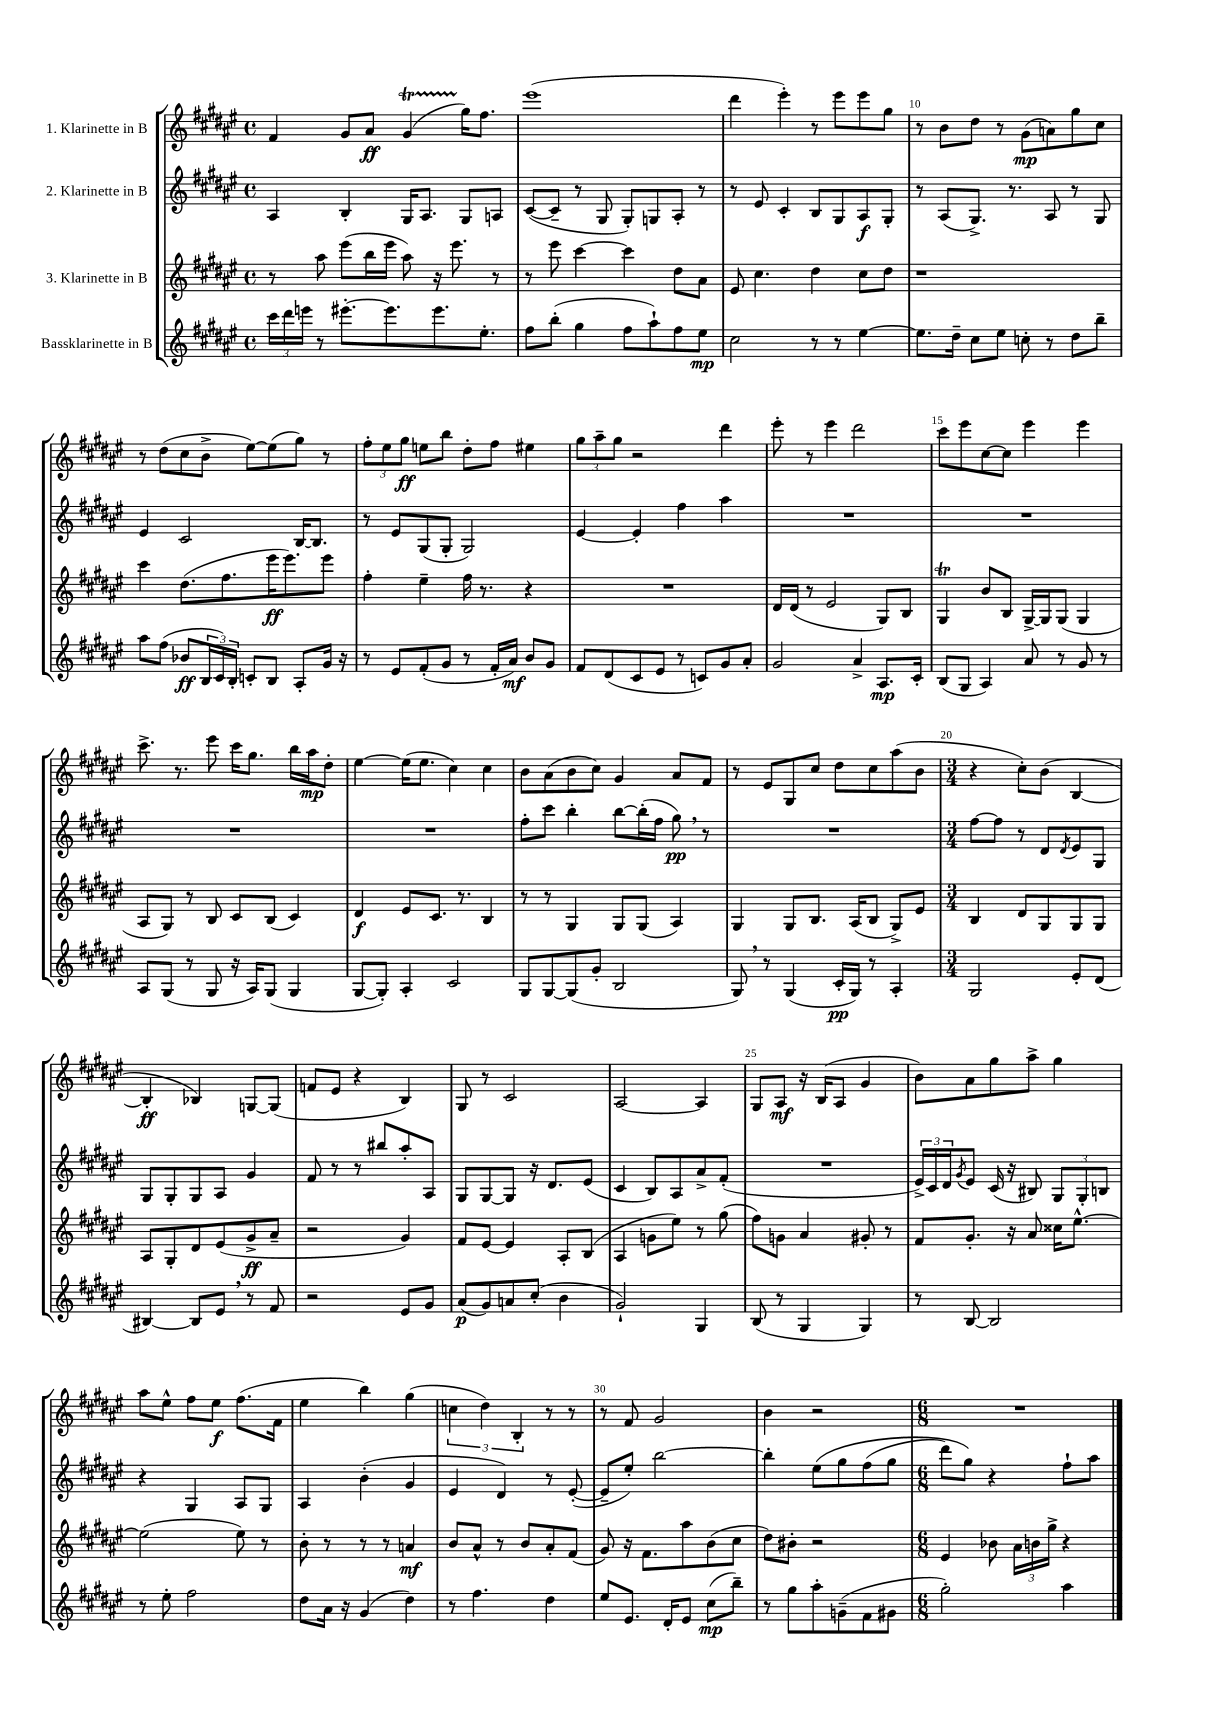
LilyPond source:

<<
\new StaffGroup <<
\new Staff = "s0" \with { instrumentName = "1. Klarinette in B" } {
    \clef treble \key fis \major \defaultTimeSignature \time 4/4
    fis'4 gis'8 ais'8\ff gis'4\startTrillSpan( gis''16\stopTrillSpan) fis''8. |
    eis'''1( |
    dis'''4 eis'''4-.) r8 eis'''8 eis'''8 gis''8 |
    r8 b'8 dis''8 r8 gis'8\mp( a'8) gis''8 cis''8 |
    r8 dis''8( cis''8 b'8-> eis''8~) eis''8( gis''8) r8 |
    \tuplet 3/2 { fis''8-. eis''8 gis''8\ff } e''8 b''8 dis''8-. fis''8 eis''4 |
    \tuplet 3/2 { gis''8 ais''8-- gis''8 } r2 dis'''4 |
    eis'''8-. r8 eis'''4 dis'''2 |
    cis'''8 eis'''8 cis''8~ cis''8 eis'''4 eis'''4 |
    cis'''8.-> r8. eis'''8 cis'''16 gis''8. b''16 ais''16\mp dis''8-. |
    eis''4~ eis''16( eis''8. cis''4) cis''4 |
    b'8 ais'8( b'8 cis''8) gis'4 ais'8 fis'8 |
    r8 eis'8 gis8 cis''8 dis''8 cis''8 ais''8( b'8 |
    \numericTimeSignature \time 3/4 r4 cis''8-.) b'8( b4~ |
    b4-.\ff bes4) g8~ g8( |
    f'8 eis'8 r4 b4) |
    gis8 r8 cis'2 |
    ais2~ ais4 |
    gis8 ais8\mf r16 b16( ais8 gis'4 |
    b'8) ais'8 gis''8 ais''8-> gis''4 |
    ais''8 eis''8-^ fis''8 eis''8\f fis''8.( fis'16 |
    eis''4 b''4) gis''4( |
    \tuplet 3/2 { c''4 dis''4) b4-. } r8 r8 |
    r8 fis'8 gis'2 |
    b'4 r2 |
    \numericTimeSignature \time 6/8 R2. \bar "|." |
}
\new Staff = "s1" \with { instrumentName = "2. Klarinette in B" } {
    \clef treble \key fis \major \defaultTimeSignature \time 4/4
    ais4 b4-. gis16 ais8. gis8 a8 |
    cis'8~( cis'8-- r8 gis8 gis8-.) g8 ais8-. r8 |
    r8 eis'8 cis'4-. b8 gis8 ais8\f gis8-. |
    r8 ais8( gis8.->) r8. ais8 r8 gis8 |
    eis'4 cis'2 b16~ b8. |
    r8 eis'8 gis8( gis8-. gis2) |
    eis'4~ eis'4-. fis''4 ais''4 |
    R1 |
    R1 |
    R1 |
    R1 |
    fis''8-. cis'''8 b''4-. b''8~ b''16-.( fis''16 gis''8\pp) \breathe r8 |
    R1 |
    \numericTimeSignature \time 3/4 fis''8~ fis''8 r8 dis'8 \acciaccatura { dis'8 } eis'8 gis8 |
    gis8 gis8-. gis8 ais8 gis'4 |
    fis'8 r8 r8 bis''8 ais''8-. ais8 |
    gis8 gis8~ gis8 r16 dis'8. eis'8( |
    cis'4 b8) ais8 ais'8-> fis'8-.( |
    R2. |
    \tuplet 3/2 { eis'16->) cis'16 dis'16 } \acciaccatura { gis'8 } eis'8 cis'16( r16 bis8) \tuplet 3/2 { gis8 gis8-. b8 } |
    r4 gis4 ais8 gis8 |
    ais4 b'4-.( gis'4 |
    eis'4 dis'4) r8 eis'8~-.( |
    eis'8-- eis''8-.) b''2~ |
    b''4-. eis''8\( gis''8 fis''8( gis''8 |
    \numericTimeSignature \time 6/8 dis'''8) gis''8\) r4 fis''8-! ais''8 \bar "|." |
}
\new Staff = "s2" \with { instrumentName = "3. Klarinette in B" } {
    \clef treble \key fis \major \defaultTimeSignature \time 4/4
    r8 ais''8 eis'''8( b''16 eis'''16 ais''8) r16 eis'''8. r8 |
    r8 eis'''8 cis'''4~ cis'''4 dis''8 ais'8 |
    eis'8 cis''4. dis''4 cis''8 dis''8 |
    r1 |
    cis'''4 dis''8.( fis''8. eis'''16\ff eis'''8.) eis'''8 |
    fis''4-. eis''4-- fis''16 r8. r4 |
    R1 |
    dis'16 dis'16( r8 eis'2 gis8) b8 |
    gis4\trill b'8 b8 gis16~-> gis16 gis8( gis4 |
    ais8 gis8) r8 b8 cis'8 b8( cis'4) |
    dis'4\f eis'8 cis'8. r8. b4 |
    r8 r8 gis4 gis8 gis8( ais4) |
    gis4 gis8 b8. ais16( b8 gis8->) eis'8 |
    \numericTimeSignature \time 3/4 b4 dis'8 gis8 gis8 gis8 |
    ais8 gis8-. dis'8 eis'8( gis'8->\ff ais'8-- |
    r2 gis'4) |
    fis'8 eis'8~ eis'4 ais8-. b8( |
    ais4 g'8 eis''8) r8 gis''8( |
    fis''8) g'8 ais'4 gis'8-. r8 |
    fis'8 gis'8.-. r16 ais'8 cisis''16 eis''8.~-^ |
    eis''2( eis''8) r8 |
    b'8-. r8 r8 r8 a'4\mf |
    b'8 ais'8-^ r8 b'8 ais'8-. fis'8( |
    gis'8) r16 fis'8. ais''8 b'8( cis''8 |
    dis''8) bis'8-. r2 |
    \numericTimeSignature \time 6/8 eis'4 bes'8 \tuplet 3/2 { ais'16 b'16 gis''16-> } r4 \bar "|." |
}
\new Staff = "s3" \with { instrumentName = "Bassklarinette in B" } {
    \clef treble \key fis \major \defaultTimeSignature \time 4/4
    \tuplet 3/2 { cis'''16 dis'''16 e'''16 } r8 eis'''8.~-. eis'''8. eis'''8. eis''8.-. |
    fis''8 b''8-.( gis''4 fis''8 ais''8-!) fis''8 eis''8\mp |
    cis''2 r8 r8 eis''4~ |
    eis''8. dis''16-- cis''8 eis''8 c''8-. r8 dis''8 b''8-- |
    ais''8 fis''8( bes'8\ff \tuplet 3/2 { b16 cis'16) b16-. } c'8-. b8 ais8-. gis'16 r16 |
    r8 eis'8 fis'8-.( gis'8 r8 fis'16-. ais'16\mf) b'8 gis'8 |
    fis'8 dis'8( cis'8 eis'8 r8 c'8) gis'8 ais'8-. |
    gis'2 ais'4-> ais8.\mp cis'16-. |
    b8( gis8 ais4) ais'8 r8 gis'8 r8 |
    ais8 gis8( r8 gis8 r16 ais16) gis8( gis4 |
    gis8~ gis8-.) ais4-. cis'2 |
    gis8 gis8~ gis8( gis'8-. b2 |
    gis8) \breathe r8 gis4( cis'16-.\pp gis16) r8 ais4-. |
    \numericTimeSignature \time 3/4 gis2 eis'8-. dis'8( |
    bis4~) bis8 eis'8 \breathe r8 fis'8 |
    r2 eis'8 gis'8 |
    ais'8\p( gis'8) a'8 cis''8-.( b'4 |
    gis'2-!) gis4 |
    b8( r8 gis4 gis4) |
    r8 b8~ b2 |
    r8 eis''8-. fis''2 |
    dis''8 ais'16 r16 gis'4( dis''4) |
    r8 fis''4. dis''4 |
    eis''8 eis'8. dis'16-. eis'8 cis''8\mp( b''8--) |
    r8 gis''8 ais''8-. g'8--( fis'8 gis'8 |
    \numericTimeSignature \time 6/8 gis''2-.) ais''4 \bar "|." |
}
>>
>>
\layout { \context { \Score currentBarNumber = #7 \override BarNumber.break-visibility = ##(#f #t #t) barNumberVisibility = #(every-nth-bar-number-visible 5) } }
